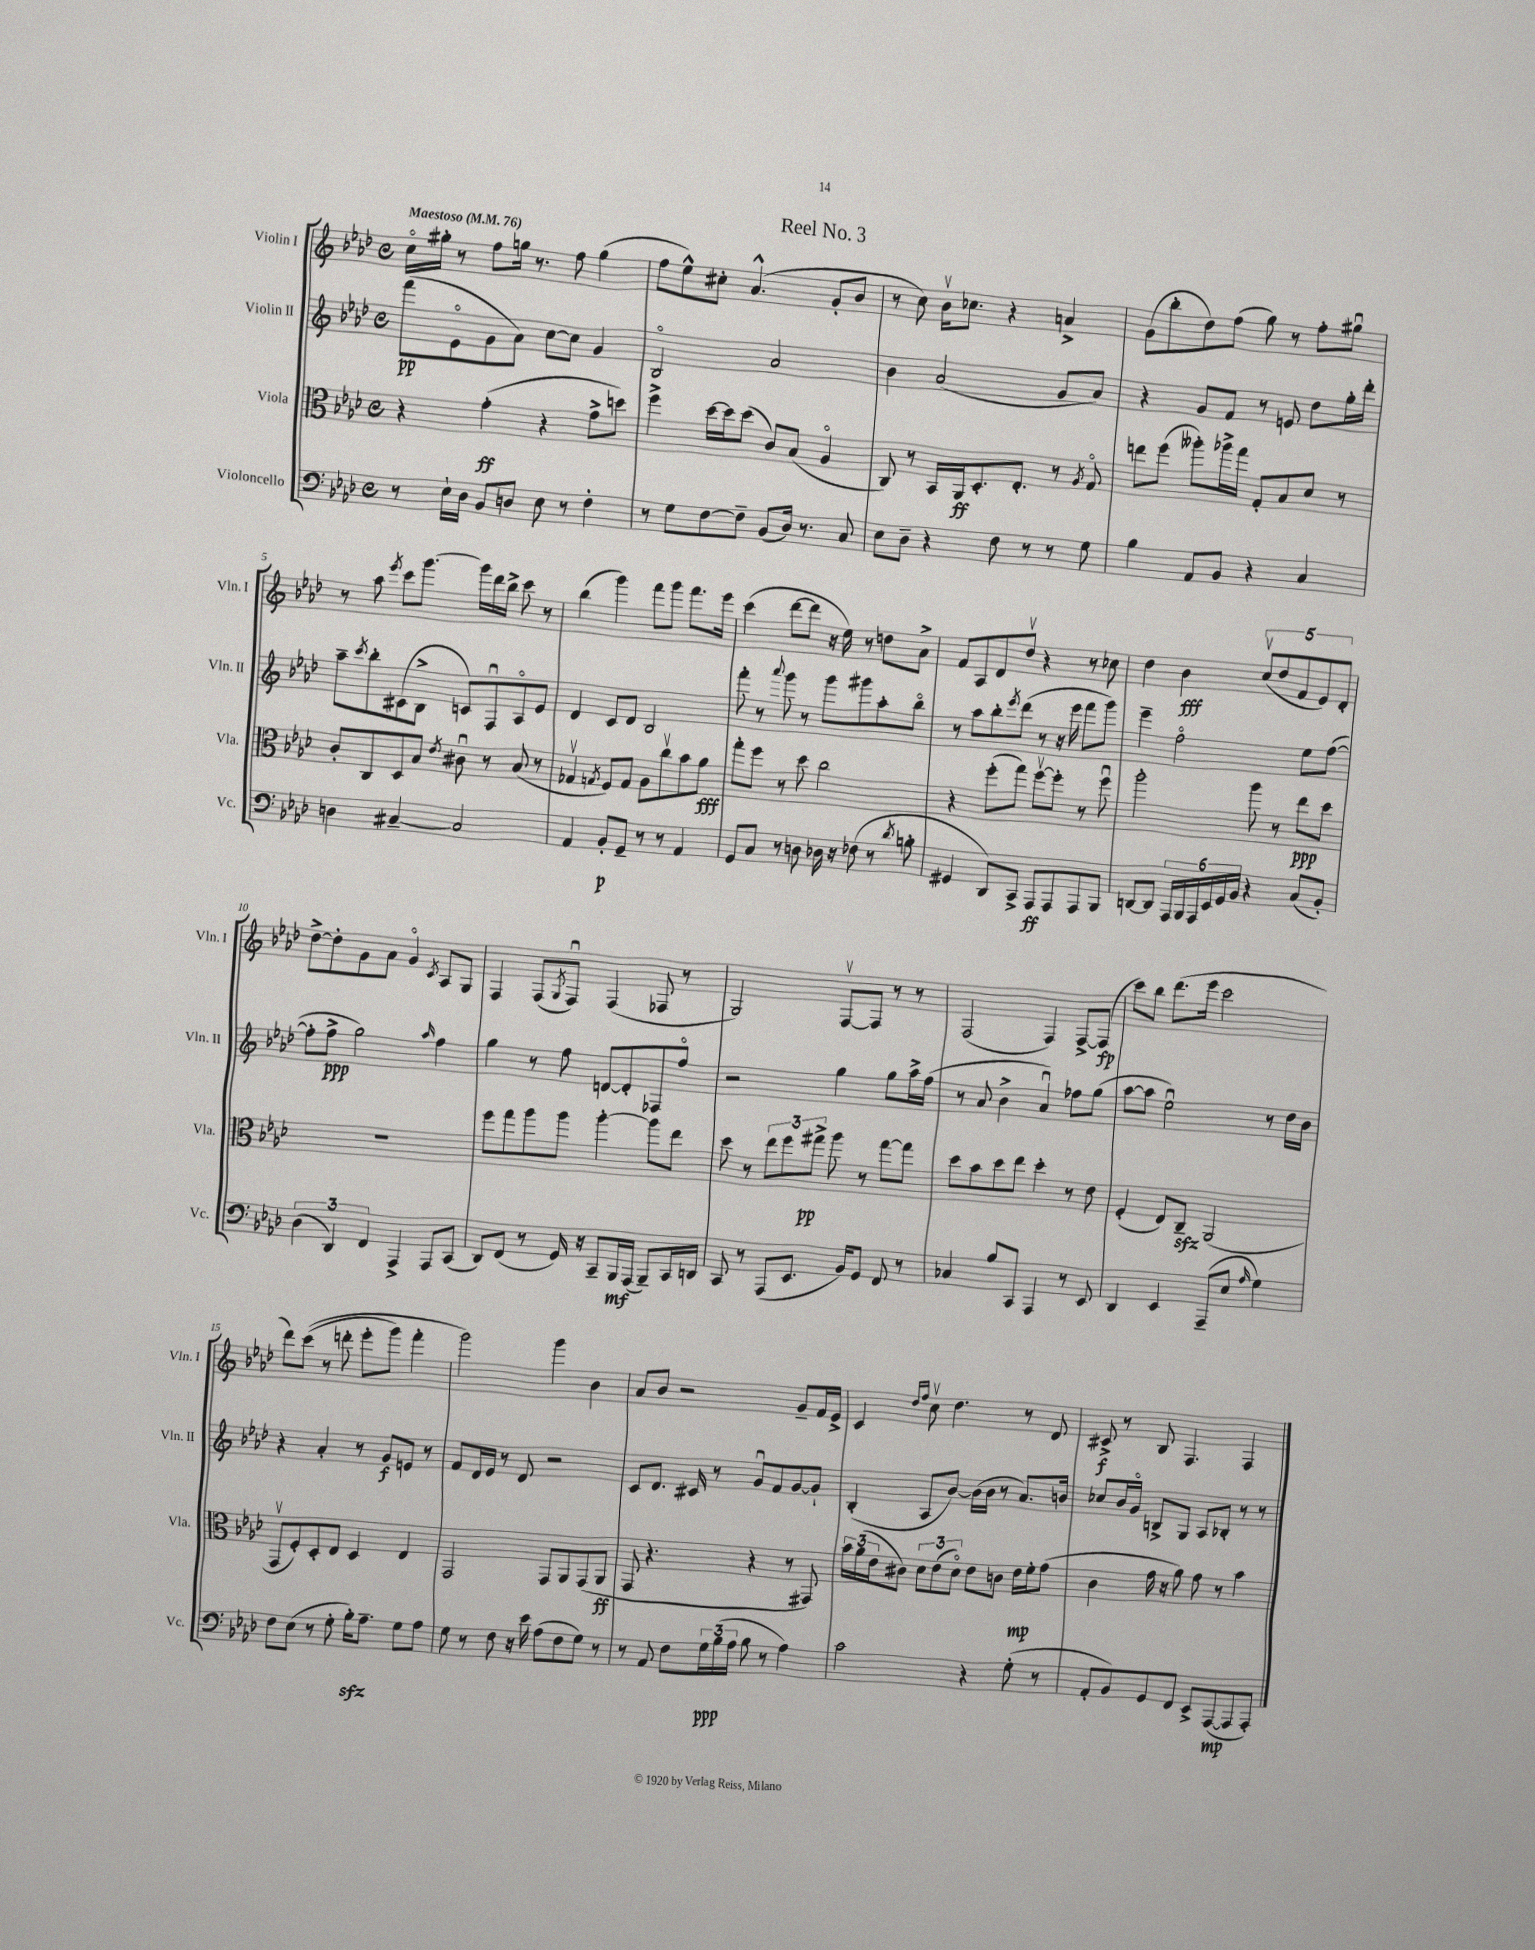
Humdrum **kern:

**kern	**kern	**kern	**kern
*staff4	*staff3	*staff2	*staff1
*clefF4	*clefC3	*clefG2	*clefG2
*k[b-e-a-d-]	*k[b-e-a-d-]	*k[b-e-a-d-]	*k[b-e-a-d-]
*M4/4	*M4/4	*M4/4	*M4/4
*met(c)	*met(c)	*met(c)	*met(c)
*MM76	*MM76	*MM76	*MM76
8r	4r	(8fff	16cco
.	.	.	16gg#'
16E-`	.	8e-o	8r
16D-	.	.	.
8BB-	(4g'	8g	8ff
8D	.	8a-)	16gg
.	.	.	8.r
8E-	4r	[8cc	.
8r	.	8cc]	8ff
4F'	8g^	4g	(4gg
.	8dd)	.	.
=	=	=	=
8r	4ff^	2B-o	8ff
8G	.	.	8ee-^^)
[8F	[16dd-	.	8cc#'
.	16dd-]	.	.
8F~]	(8dd-	.	(4.a-^^
(8BB-	8c)	2a-	.
16D-)	(8B-	.	.
8.r	.	.	.
.	4A-o	.	8g'
8C	.	.	8b-
=	=	=	=
8E-	8C)	4b-	8r
8D-~	8r	.	8cc)
4r	16BB-	(2a-	16b-v
.	16AA-	.	8.cc-
.	8.D-'	.	.
8F	.	.	4r
.	8.E-'	.	.
8r	.	.	.
8r	8r	8g	4a^
.	8qA-	.	.
8G	8Go	8a-)	.
=	=	=	=
4B-	8ee	4r	(8g
.	(8ff	.	8bb-'
8AA-	8aa--')	8g	8dd-)
8BB-	16aa-^	8f	(8ff
.	16gg	.	.
4r	8G'	8r	8gg)
.	8B-	8e	8r
4C	8d-	8dd-	8ff'
.	8r	16gg'	8gg#u
.	.	16ddd-'	.
=	=	=	=
4D	8c'	8aa-~	8r
.	.	8qccc	.
.	8C	8bb-'	8aa-
.	.	.	8qeee-
[4C#~	8D-	(8c#	8ccc
.	8B-	8B-^	[8.ggg
.	8qe-	.	.
2C#]	8c#u	8c)	.
.	.	.	16ggg]
.	8r	8Fu	16ddd-
.	.	.	16bb-^
.	(8B-	8A-o	8ccc
.	8r	8e-	8r
=	=	=	=
4AA-	4G-v	4d-	(4bb-
.	8qG	.	.
8BB-'	8F)	8c	4ggg)
8GG~	8G	8d-	.
8r	8A-	2B-	8fff
8r	8ccv	.	8ggg
4AA-	8b-	.	8.fff
.	8a-	.	.
.	.	.	16eee-
=	=	=	=
8GG	8gg'	8fff'	(4ccc
8C	8ff	8r	.
.	.	8qqaaa-	.
8r	8r	8ggg	[8ddd-
8D	8dd-	8r	8ddd-]
16D-	2cc	8ggg	16r
16r	.	.	16ee-)
(8F-	.	8ggg#	8r
8r	.	8aa-'	8dd
8qd-	.	.	.
8B'	.	8bb-o	8a-^
=	=	=	=
4GG#	4r	8r	8f
.	.	8aa-	8A-
8DD-)	(8ff'	8bb-'	8d-
.	.	8qeee-	.
8CC^	8gg)	(8ddd-	8dd-v
8AAA-	[8ffv	8r	4r
8AAA-	8ff']	16r	.
.	.	16eee-	.
8AAA-	8r	8fff	8r
8BBB-	8ffu	8ggg)	8cc-
=	=	=	=
[8DD	2aa-'	4eee-~	4dd-
8DD]	.	.	.
24AAA-	.	2ffo	4b-
24BBB-	.	.	.
24AAA-	.	.	.
24EE-	.	.	.
24GG	.	.	.
24BB-	.	.	.
4r	8aa-	.	(10ccv
.	.	.	10dd-
.	8r	.	.
.	.	.	10f
(8C	8ee-	8ee-	.
.	.	.	10e-)
8BB-')	8dd-	([8ff	.
.	.	.	10d-'
=	=	=	=
(6D-	1r	8ff']	[8dd-^
.	.	8ff^	8dd-']
6DD-)	.	.	.
.	.	2gg)	8g
6FF	.	.	.
.	.	.	8a-
4AAA-^	.	.	4go
.	.	16qqaa-	8qc
8AAA-	.	4ff	8A-
(8CC	.	.	8G
=	=	=	=
8DD-)	8ff	4gg	4F
(8FF	8gg	.	.
8r	8aa-	8r	(8F
.	.	.	8qG
16GG)	8aa-	8ff	8Fu)
16r	.	.	.
8CC~	[4aa-'	[8d	(4F
16BBB-	.	8d']	.
(16AAA-	.	.	.
8BBB-~)	8aa-]	8F-	8F-
16CC	8ee-	8ffo	8r
16DD	.	.	.
=	=	=	=
8CC	8dd-	2r	2G)
8r	8r	.	.
(8AAA-	12ee-	.	.
.	12ff	.	.
8.EE-	.	.	.
.	12gg#^	.	.
.	8aa-	4gg	[8Fv
16BB-)	.	.	.
8GG	8r	.	8F]
8FF	[8gg#	8gg	8r
8r	8gg#]	16aa-^	8r
.	.	(16ff	.
=	=	=	=
4C-	8dd-	8r	(2F
.	8b-	8a-	.
8B-	8dd-	4b-^	.
8CC	8ee-	.	.
4AAA-	4dd-'	4a-u)	4F)
8r	8r	8ff-	[8F^
8EE-	8e-	(8gg	(8F]
=	=	=	=
4DD-	(4F'	[8aa-	8ccc)
.	.	8aa-]	8bb-
4EE-	8E-)	2ee-u)	(8.ddd-
.	8C~	.	.
.	.	.	16eee-
(8AAA-~	(2AA-	.	2ccc
8E-	.	.	.
16qqA-	.	.	.
4G)	.	8r	.
.	.	16dd-	.
.	.	16b-	.
=	=	=	=
8F	8GGv	4r	8ddd-)
(8E-	8F')	.	&((8ccc
8r	8D-'	4a-'	8r
8G'	8E-	.	8ddd'
16B-')	4D-	8r	8eee-'
8.A-~	.	.	.
.	.	8g	8ggg)
8G	4E-	8e	4fff'
8A-	.	8r	.
=	=	=	=
8G	2GG	8f	2ggg&)
8r	.	16d-	.
.	.	16e-	.
8F	.	8r	.
16r	.	8d-	.
16e-	.	.	.
(8A-	8GG	2r	4ggg
8F	8AA-	.	.
8G)	(8GG	.	4b-
8r	8AA-	.	.
=	=	=	=
8r	8GG	8c	8a-
8AA-	4.r	8.d-	8b-
8F	.	.	2r
.	.	16c#	.
24G	.	8r	.
(24B-	.	.	.
24A-	.	.	.
8B-	4r	8gu	.
8r	.	8f	.
4A-)	8r	[8g	8g~
.	8GG#)	8g`]	16f
.	.	.	16e-^
=	=	=	=
2c	24b-	(4B-'	4c
.	(24a-	.	.
.	24e-	.	.
.	8c#)	.	.
.	.	.	16qqdd-
.	.	.	16qqff
.	12d-	8A-	8ccv
.	(12e-	.	.
.	.	[8b-)	4.dd-
.	12d-o)	.	.
4r	8e-	(16b-]	.
.	.	16b-	.
.	8c	8r	.
(8G'	16e-	8.a-)	8r
.	16f'	.	.
8r	(8g	.	8d-
.	.	16b	.
=	=	=	=
8AA-'	4c	8cc-	8c#^
8BB-)	.	16b-	8r
.	.	16go	.
8GG	16g	8B^	8B-
.	16r	.	.
8FF	8a-)	8G	4.F
8EE-^	8g	8A-	.
([8AAA-	8r	8B-'	.
8AAA-]	4b-	8r	4F
8AAA-')	.	8r	.
==	==	==	==
*-	*-	*-	*-
